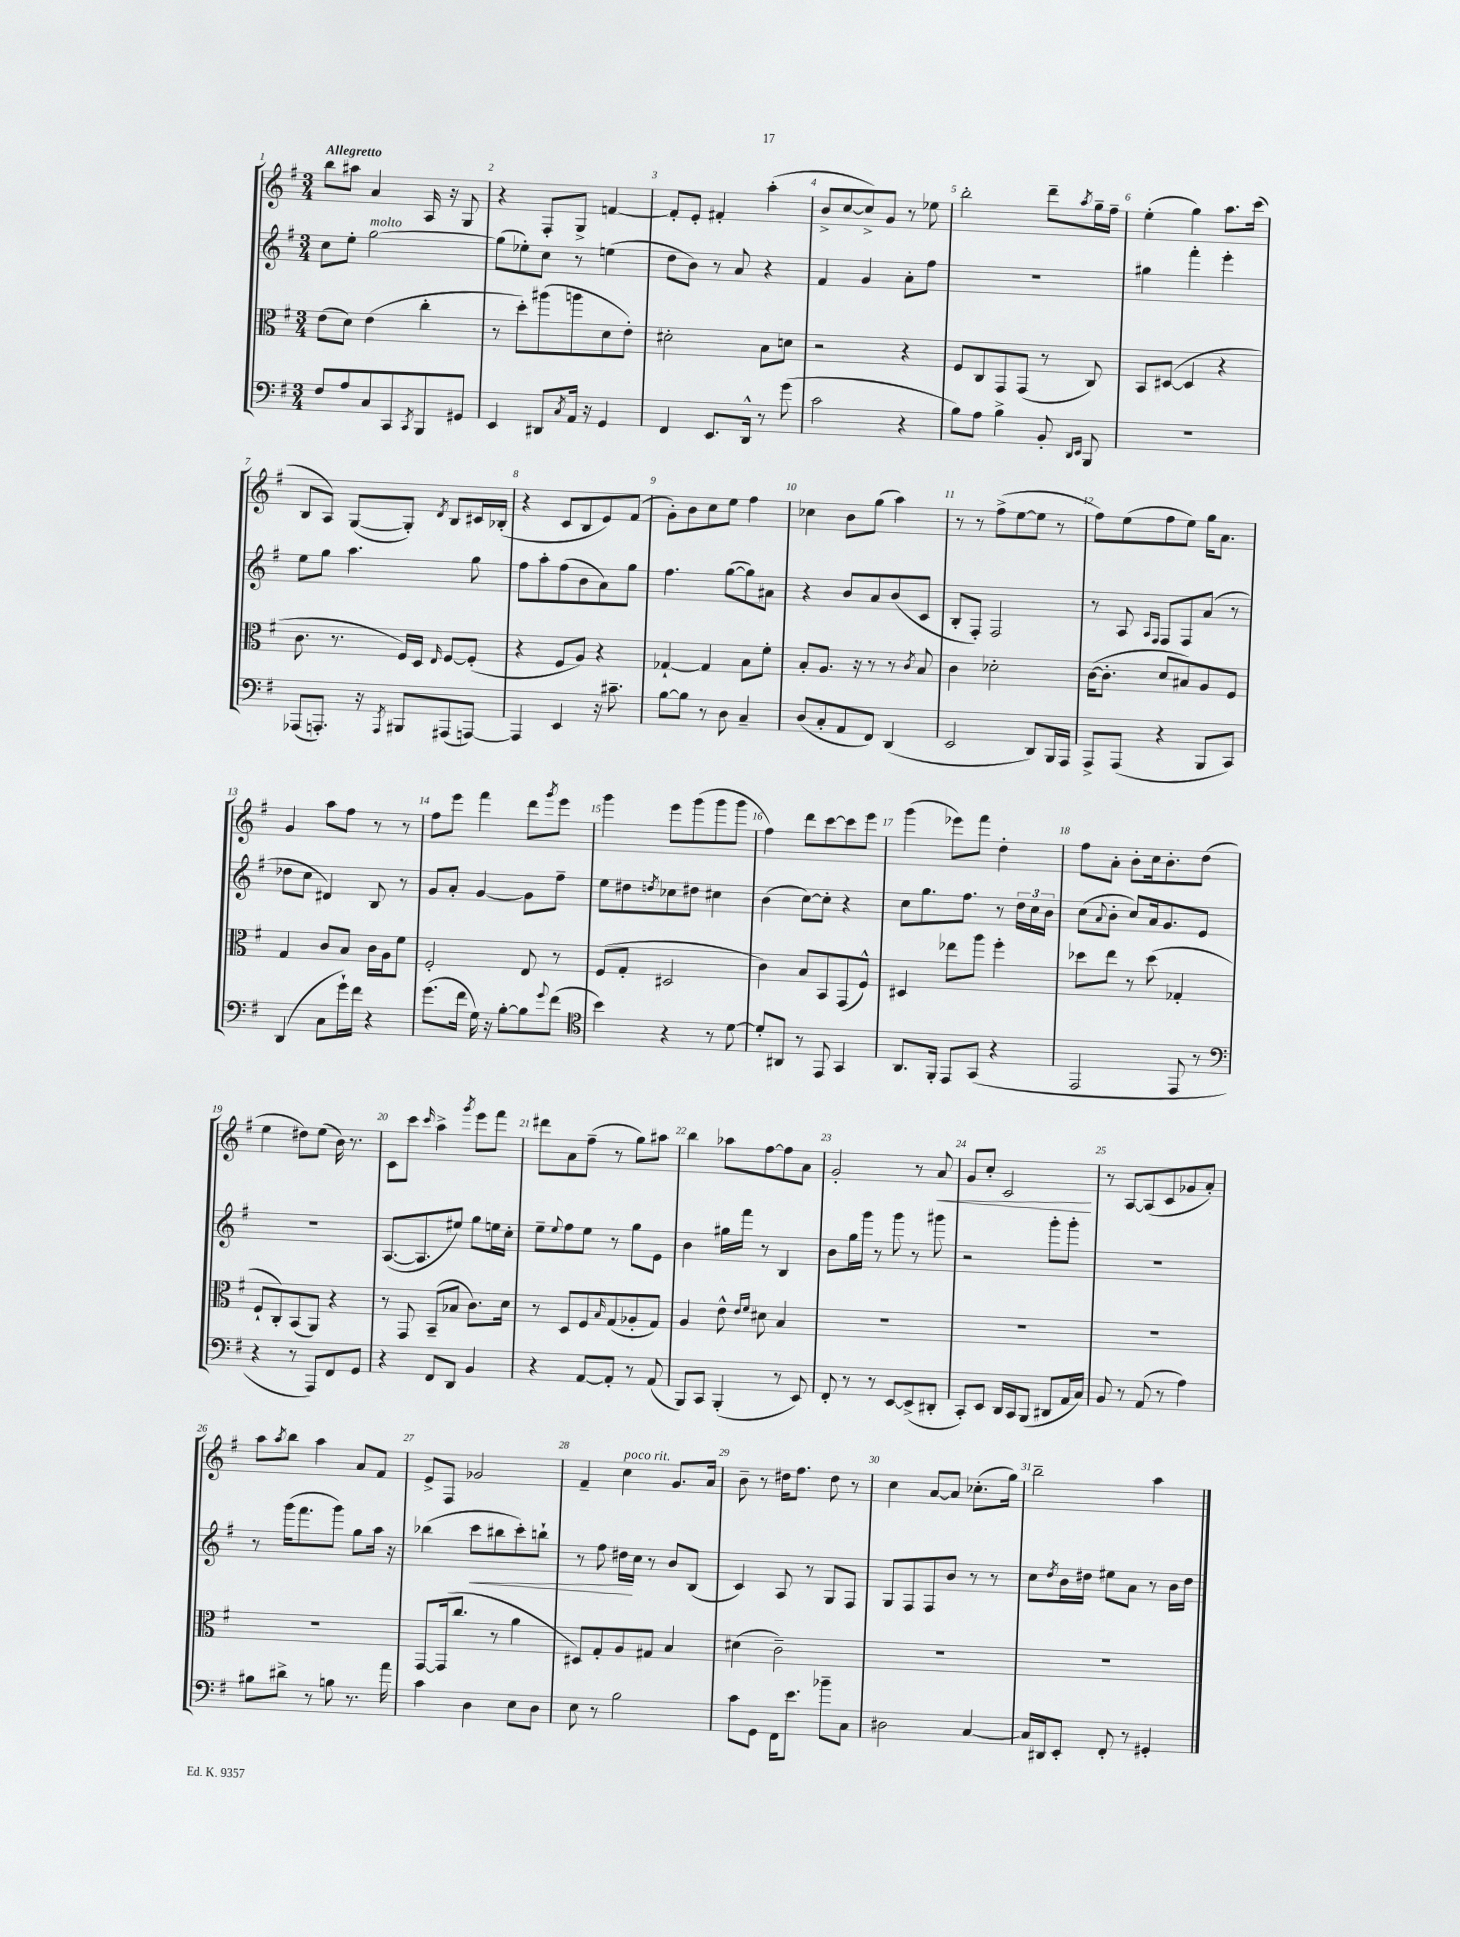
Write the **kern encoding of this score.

**kern	**kern	**kern	**kern
*staff4	*staff3	*staff2	*staff1
*clefF4	*clefC3	*clefG2	*clefG2
*k[f#]	*k[f#]	*k[f#]	*k[f#]
*M3/4	*M3/4	*M3/4	*M3/4
8F#/L	(8e\L	8cc\L	8bb\L
8A/	8d\J)	8ee'\J	8aa#\J
8C/	(4e\	[2gg\	4a/
8CC/	.	.	.
8qCC/	.	.	.
8BBB/	4cc'\	.	16A/
.	.	.	16r
8GG#/J	.	.	8G/
=	=	=	=
4EE/	8r	(8gg\]L	4r
.	8dd'\L)	8ee-'\)	.
8DD#/L	(8aa#\	8cc\J	8F#'/L
8qC/	.	.	.
16AA/Jk	8aa\	8r	8G^/J
16r	.	.	.
4GG/	8d\	(4ee\	[4f/
.	8e'\J)	.	.
=	=	=	=
4FF#/	2d#'\	8dd\L	8f'/]L
.	.	8b\J)	8e'/J
8.EE/L	.	8r	4f#'/
.	.	8a/	.
16DD^^/Jk	.	.	.
8r	8B\L	4r	(4aa'\
(8g\	8d\J	.	.
=	=	=	=
2c\	2r	4f#/	8b^/L
.	.	.	[8cc/
.	.	4g/	8cc^/])
.	.	.	8g/J
4r	4r	8a'\L	8r
.	.	8ff#\J	8ee-\
=	=	=	=
8B\L)	8F#/L	2.r	2bb'\
8A\J	8C/	.	.
4B^\	8GG/	.	.
.	(8GG/J	.	.
8BB'/	8r	.	8ddd~\L
16qqDD/LL	.	.	.
16qqEE/JJ	.	.	8qaa/
8BBB/	8C/)	.	16gg~\L
.	.	.	16ff#~\JJ
=	=	=	=
2.r	8BB/L	4gg#\	(4ee'\
.	([8D#/J	.	.
.	4D#/]	4fff#'\	4gg\)
.	4r	4eee'\	8.aa\L
.	.	.	(16ccc\Jk
=	=	=	=
(8AAA-/L	8.c\	8ee\L	8B/L
8.AAA'/J)	.	8gg\J	8A/J)
.	8.r	.	.
.	.	4.aa\	([8G/L
16r	.	.	.
8qAAA/	.	.	.
8BBB#/L	16F#/LL)	.	8G'/]J)
.	16D/JJ	.	.
.	16qqE/	.	8qd/
(8AAA#/	[8F#/L	.	8B/L
[8AAA/J)	(8F#'/]J	8gg\	16c#/L
.	.	.	(16B-'/JJ
=	=	=	=
4AAA/]	4r	8ff#\L	4r
.	.	8aa'\	.
4EE/	8F#/L	(8ff#\	8c/L
.	8A/J)	8b\	8B/
16r	4r	8a\)	8e/)
8.c#~\	.	.	.
.	.	8gg\J	(8f#/J
=	=	=	=
[8B\L	[4G-`/	4.ff#\	8g'\L)
8B\]J	.	.	8b\
8r	4G-/]	.	8cc\
8D\	.	([8gg\L	8ee\J
4C~/	8B\L	8gg\])	4ff#\
.	8f#'\J	8a#\J	.
=	=	=	=
(8D/L	8B'/L	4r	4cc-\
8C'/	8.A/J	.	.
8AA/	.	8b/L	8b\L
.	16r	.	.
8FF#/J)	8r	8a/	(8gg\J
(4DD/	8r	(8b/	4aa\)
.	8qc/	.	.
.	8B/	8c/J	.
=	=	=	=
2EE/	4c\	8B'/L	8r
.	.	8F#'/J)	8r
.	2d-'\	2F#/	(8ff#^\L
.	.	.	[8ee\
8DD/L)	.	.	8ee\]J
16BBB/L	.	.	8r
16AAA/JJ	.	.	.
=	=	=	=
8AAA^/L	([16c\LK	8r	8ff#\L)
.	8.c'\]J	.	.
(8AAA/J	.	8A/	(8ee\
.	.	16qqA/LL	.
.	.	16qqF#/JJ	.
4r	8d/L	8F#/L	8ff#\
.	8B#/)	8F#/	8ee\J)
8BBB/L	8A/	(8a/J	16gg\LK
.	.	.	8.a\J
8CC/J)	8F#/J	8r	.
=	=	=	=
(4DD/	4G/	8dd-\L	4g/
.	.	8cc\J	.
8C\L	8c/L	4d#/)	8aa\L
16g`\L)	8B/J	.	8ff#\J
16f#\JJ	.	.	.
4r	16c\LL	8B/	8r
.	16A\J	.	.
.	8f#\J	8r	8r
=	=	=	=
(8.g\L	2F#'/	8g/L	8ff#\L
.	.	8a'/J	8eee\J
16f#\Jk	.	.	.
16G\)	.	[4g/	4fff#\
16r	.	.	.
[8B'\L	.	.	.
8B\]	8E/	8g\]L	8ddd\L
8qqg/	.	.	8qggg/
(8f#\J	8r	8ff#~\J	8eee\J
=	=	=	=
*clefC4	*	*	*
4b\)	(8F#/L	8ee\L	4ggg\
.	8G'/J	8dd#\	.
.	.	8qdd/	.
4r	2D#/	8cc-\	8eee\L
.	.	8dd#\J	(8ggg\
8r	.	4cc#\	8ggg\
[8d\	.	.	8ggg\J
=	=	=	=
8d'/]L	4c\)	(4b\	4ff#\)
8AA#/J	.	.	.
8r	8B/L	[8cc\L)	8ddd\L
8EE/	8BB/	8cc'\]J	[8ccc\
4GG/	(8GG/	4r	8ccc\]
.	8F#^^/J)	.	8eee\J
=	=	=	=
8.AA/L	4D#/	8cc\L	(4ggg\
.	.	8.gg\	.
16FF#'/Jk	.	.	.
8EE/L	8ee-\L	.	8eee-\L)
.	.	8.ff#\J	.
(8GG/J	8aa\J	.	8fff#\J
4r	4ff#'\	8r	4dd'\
.	.	24dd\LL	.
.	.	24cc\	.
.	.	24b\JJ	.
=	=	=	=
2EE/	8dd-\L	(8cc\L	8ff#\L
.	.	8qqa/	.
.	8ee\J	8b'\J	8a'\J
.	8r	8cc/L)	8b'\L
.	(8dd-\	16a/k	16cc\k
.	.	8.g/	8.b'\
8EE/	4G-'/	.	.
8r	.	8e/J	(8dd\J
=	=	=	=
*clefF4	*	*	*
4r	8F#`/L	2.r	4ee\
.	8C'/)	.	.
8r	(8BB/	.	8dd#\L)
8AAA/L)	8AA/J)	.	(8ee\J
8FF#/	4r	.	16b\)
.	.	.	8.r
8GG/J	.	.	.
=	=	=	=
4r	8r	([8.A/L	8c\L
.	8GG/	.	8ccc\J
.	.	8.A/]	.
.	.	.	16qqccc/
8FF#/L	(8BB~/L	.	4aa^\
8DD/J	8B-/J	8ee#/J)	.
.	.	.	8qggg/
4BB/	8.c\L)	8gg\L	8eee\L
.	.	16ee\L	8fff#\J
.	16d\Jk	16cc'\JJ	.
=	=	=	=
4r	8r	8ee~\L	8ddd#\L
.	.	8qqee/	.
.	8D/L	8ff#\	8a\
[8AA/L	8F#/	8ee\J	(8ff#~\J
.	16qqB/	.	.
8AA'/]J	(8G/	8r	8r
8r	8A-'/	8gg\L	8gg\L)
(8AA/	8G/J)	8e\J	8aa#\J
=	=	=	=
8BBB/L)	4A/	4b\	4bb\
8CC/J	.	.	.
(4BBB'/	8e^^\	16gg#\LL	8aa-\L
.	.	16fff#\JJ	.
.	16qqe/LL	.	.
.	16qqf#/JJ	.	.
.	8d#\	8r	[8ff#\
8r	4B/	4B/	8ff#\]
8EE/)	.	.	8a\J
=	=	=	=
8FF#'/	2.r	8b\L	2g'/
8r	.	16gg\L	.
.	.	16ggg\JJ	.
8r	.	8r	.
[8EE/L	.	8ggg\	.
(8EE^/]	.	8r	8r
8DD#'/J	.	8ggg#\	8a/
=	=	=	=
8CC'/L)	2.r	2r	8g/L
8EE/J	.	.	8cc'/J
16DD/LL	.	.	2c/
16CC/J	.	.	.
(8BBB/J	.	.	.
8DD#/L	.	8ggg'\L	.
16AA/L	.	8ggg'\J	.
16C/JJ)	.	.	.
=	=	=	=
8BB/	2.r	2.r	8r
8r	.	.	[8A/L
(8AA/	.	.	(8A/]
8r	.	.	8c/
4A\)	.	.	8g-/
.	.	.	8a'/J)
=	=	=	=
8B#\L	2.r	8r	8aa\L
.	.	.	8qaa/
8d#^\J	.	(16ggg\LK	8bb\J
.	.	8.fff#\	.
8r	.	.	4aa\
8B\	.	8ggg\J)	.
8.r	.	8gg\L	8a/L
.	.	16aa\Jk	8f#/J
16a\	.	16r	.
=	=	=	=
4c\	[8GG/L	(4bb-\	8e^/L
.	(16GG/]k	.	8F#/J
.	8.cc/J	.	.
4D\	.	8ccc\L	2g-/
.	8r	8bb#\	.
8E\L	4a\	8ccc'\)	.
8D\J	.	8bb`\J	.
=	=	=	=
8E\	8D#/L)	8r	4f#~/
8r	8G'/	8ff#\	.
2B\	8A/	16dd#\LL	4cc\
.	.	16cc\JJ	.
.	8G#/J	8r	.
.	4B/	8b/L	8.g/L
.	.	(8B/J	.
.	.	.	16a/Jk
=	=	=	=
8c\L	(4d#\	4c/)	8b~\
8GG\J	.	.	8r
16FF#\LK	2c~\)	8A/	16dd#\LK
8.e\J	.	.	8.ff#\J
.	.	8r	.
8b-~\L	.	8G/L	8dd#\
8C\J	.	8F#/J	8r
=	=	=	=
2D#\	2.r	8G/L	4cc\
.	.	8F#/	.
.	.	8F#/	[8a/L
.	.	8b/J	8a/]J
[4C/	.	8r	(8.cc-'\L
.	.	8r	.
.	.	.	16gg\Jk)
=	=	=	=
16C/]LL	2.r	8cc\L	2bb~\
16DD#/J	.	.	.
.	.	8qdd/	.
8EE'/J	.	16b\L	.
.	.	16dd#\JJ	.
8FF#'/	.	8ee#\L	.
8r	.	8a\J	.
4GG#'/	.	8r	4aa\
.	.	16b\LL	.
.	.	16dd#\JJ	.
==	==	==	==
*-	*-	*-	*-
